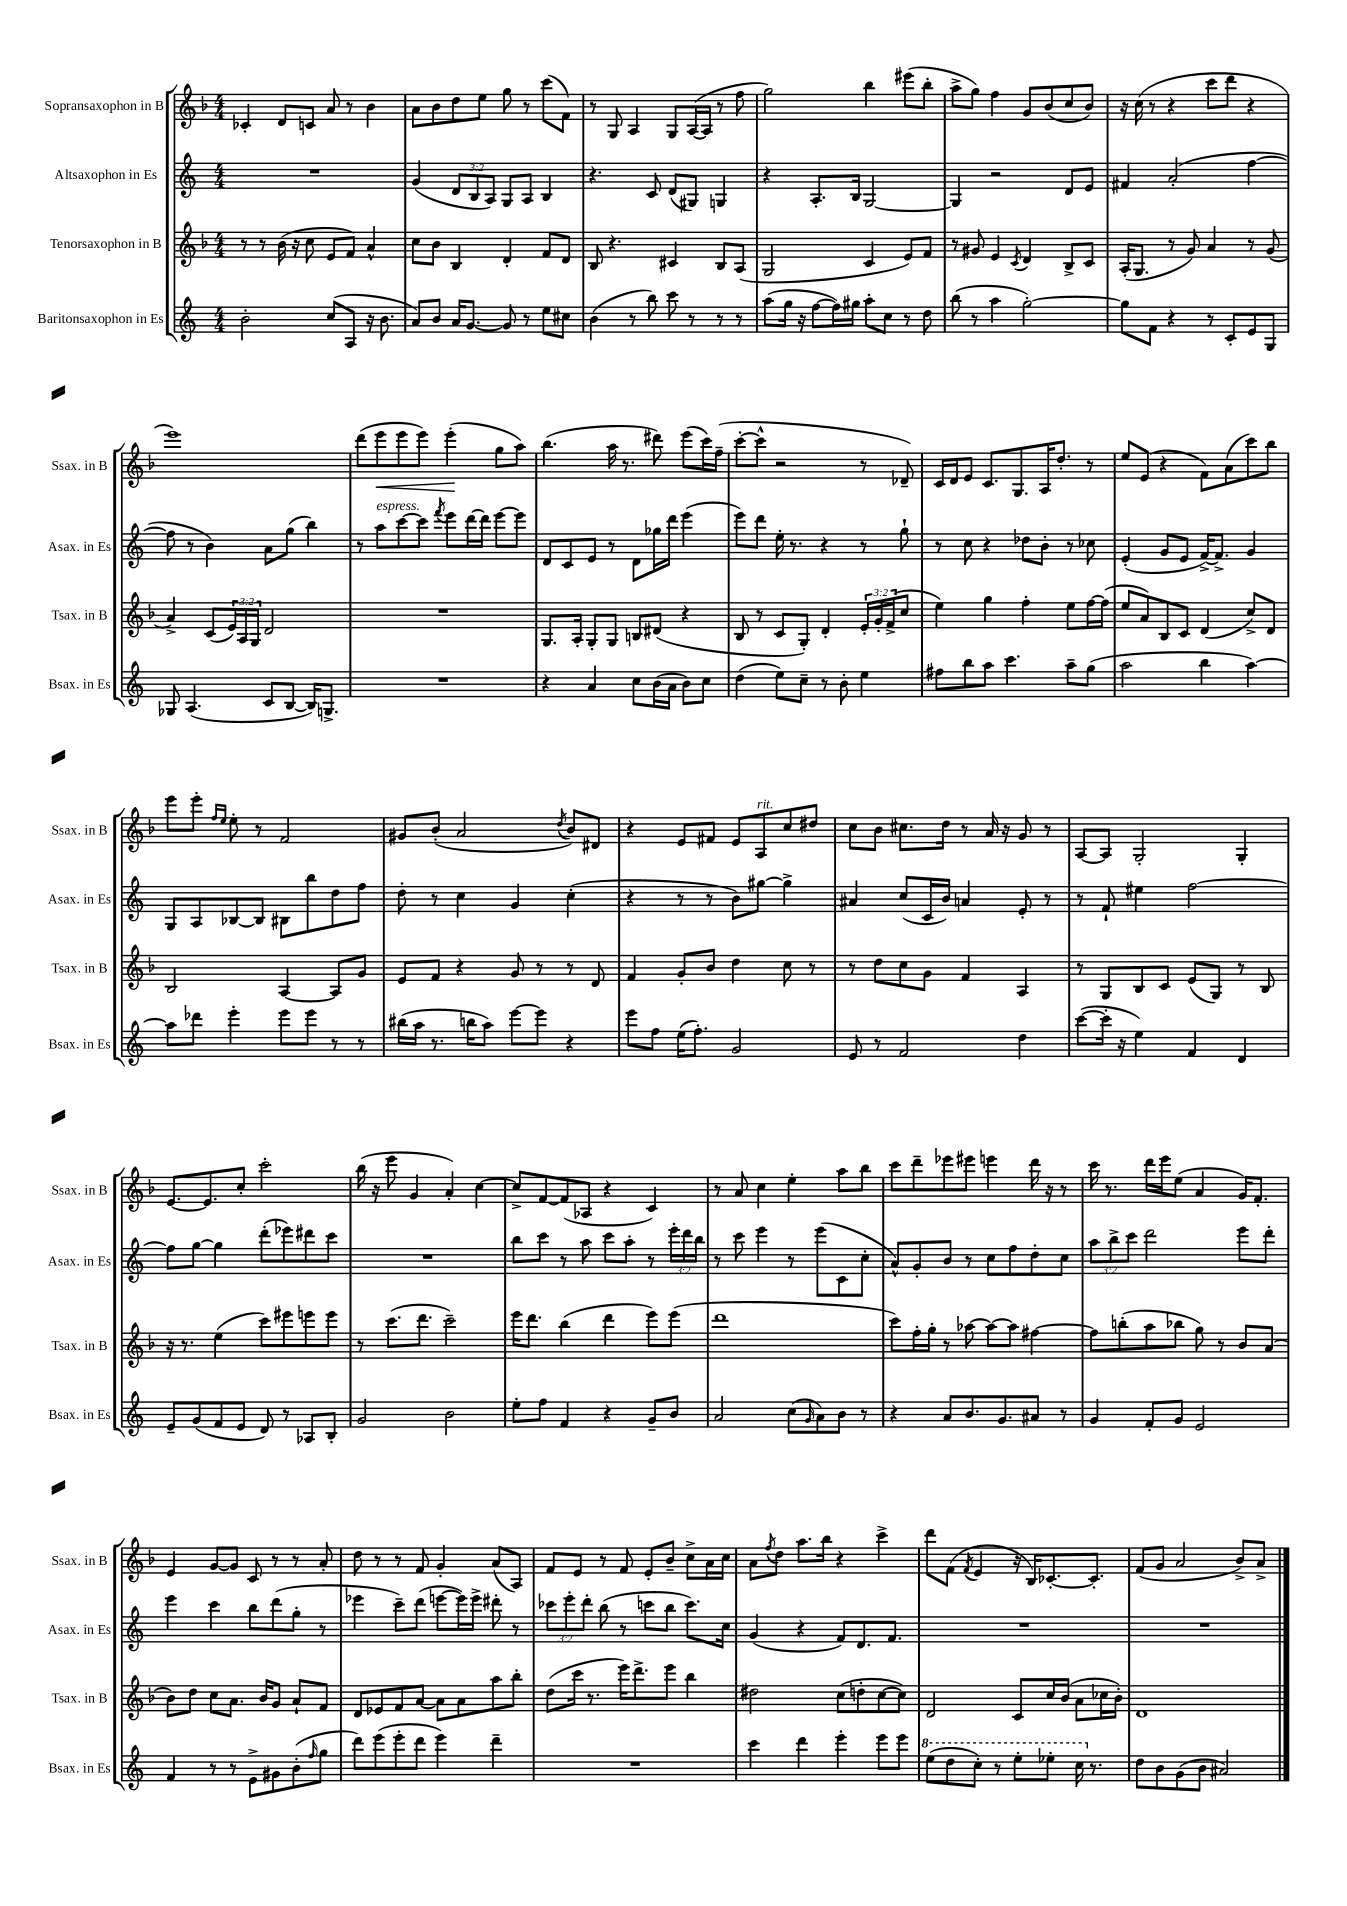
<<
\new StaffGroup <<
\new Staff = "s0" \with { instrumentName = "Sopransaxophon in B" shortInstrumentName = "Ssax. in B" } {
    \clef treble \key f \major \numericTimeSignature \time 4/4
    ces'4-. d'8 c'8 a'8 r8 bes'4 |
    a'8 bes'8 d''8 e''8 g''8 r8 c'''8( f'8) |
    r8 g8 a4 g8 a16~( a16 r8 f''8 |
    g''2) bes''4 eis'''8( bes''8-. |
    a''8-> g''8) f''4 g'8 bes'8( c''8 bes'8) |
    r16 c''16( r8 r4 c'''8 d'''8 r4 |
    e'''1) |
    d'''8( e'''8\< e'''8 e'''8) e'''4-.\!( g''8 a''8) |
    bes''4.( a''16 r8. dis'''8) e'''8( c'''16) f''16--( |
    c'''8~-. c'''8-^ r2 r8 des'8--) |
    c'16 d'16 e'8 c'8. g8. a16 d''8.-. r8 |
    e''8 e'8( r4 f'8) a'8( c'''8) bes''8 |
    e'''8 e'''8-. \grace { f''16 e''16 } e''8-. r8 f'2 |
    gis'8 bes'8-.( a'2 \acciaccatura { d''8 } bes'8) dis'8 |
    r4 e'8 fis'8 e'8 a8^\markup { \italic "rit." } c''8 dis''8 |
    c''8 bes'8 cis''8. d''16 r8 a'16 r16 g'8 r8 |
    a8~ a8 g2-. g4-. |
    e'8.~ e'8. c''8-. c'''2-. |
    bes''16( r16 e'''8 g'4 a'4-.) c''4~ |
    c''8-> f'8~ f'8( aes8 r4 c'4) |
    r8 a'8 c''4 e''4-. a''8 bes''8 |
    c'''8 d'''8-- ees'''8 eis'''8 e'''4 d'''16 r16 r8 |
    c'''16 r8. d'''16 e'''16 e''8( a'4 g'16) f'8.-. |
    e'4 g'8~ g'8 c'8 r8 r8 a'8-. |
    d''8 r8 r8 f'8 g'4-. a'8( a8) |
    f'8 e'8 r8 f'8 e'8-. bes'8-- c''8-> a'16 c''16 |
    a'8 \acciaccatura { f''8 } d''8 a''8. bes''16 r4 c'''4-> |
    d'''8 f'8( \acciaccatura { f'8 } e'4 r16 bes16) ces'8.~-. ces'8.-. |
    f'8( g'8 a'2 bes'8->) a'8-> \bar "|." |
}
\new Staff = "s1" \with { instrumentName = "Altsaxophon in Es" shortInstrumentName = "Asax. in Es" } {
    \clef treble \key c \major \numericTimeSignature \time 4/4 \override Staff.TupletNumber.text = #tuplet-number::calc-fraction-text
    R1 |
    g'4( \tuplet 3/2 { d'8 b8 a8) } g8 a8 b4 |
    r4. c'8 d'8( gis8) g4 |
    r4 a8.-. b16 g2~ |
    g4 r2 d'8 e'8 |
    fis'4 a'2-.( f''4~ |
    f''8 r8 b'4) a'8 g''8( b''4) |
    r8 a''8^\markup { \italic "espress." } c'''8~ c'''8 \acciaccatura { f'''8 } e'''8 d'''16~ d'''16 e'''8~ e'''8 |
    d'8 c'8 e'8 r8 d'8 ges''16 d'''16 e'''4( |
    e'''8) d'''8 e''16-. r8. r4 r8 g''8-! |
    r8 c''8 r4 des''8 b'8-. r8 ces''8 |
    e'4-.( g'8 e'8 f'16~->) f'8.-> g'4 |
    g8 a8 bes8~ bes8 bis8 b''8 d''8 f''8 |
    d''8-. r8 c''4 g'4 c''4-.( |
    r4 r8 r8 b'8) gis''8~ gis''4-> |
    ais'4 c''8( c'16 b'16) a'4 e'8-. r8 |
    r8 f'8-! eis''4 f''2~ |
    f''8 g''8~ g''4 d'''8-.( ees'''8) dis'''8 c'''8 |
    R1 |
    b''8 c'''8 r8 a''8 c'''8 a''8-. r8 \tuplet 3/2 { e'''16-. d'''16 b''16 } |
    r8 c'''8 e'''4 r8 e'''8( c'8 c''8-. |
    a'8-^) g'8-. b'8 r8 c''8 f''8 d''8-. c''8 |
    \tuplet 3/2 { a''8 b''8-> c'''8 } d'''2 e'''8 d'''8-. |
    e'''4 c'''4 b''8 d'''8( g''8-. r8 |
    ees'''4 c'''8--) d'''8( e'''8~ e'''16) e'''16-> dis'''8-. r8 |
    \tuplet 3/2 { ces'''8 e'''8-. d'''8-. } b''8( r8 c'''8 b''8 c'''8.) c''16 |
    g'4( r4 f'8) d'8. f'8. |
    R1 |
    R1 \bar "|." |
}
\new Staff = "s2" \with { instrumentName = "Tenorsaxophon in B" shortInstrumentName = "Tsax. in B" } {
    \clef treble \key f \major \numericTimeSignature \time 4/4 \override Staff.TupletNumber.text = #tuplet-number::calc-fraction-text
    r8 r8 bes'16( r16 c''8 e'8 f'8) a'4-^ |
    c''8 bes'8 bes4 d'4-. f'8 d'8 |
    bes8 r4. cis'4 bes8 a8( |
    g2 c'4 e'8) f'8 |
    r8 gis'8 e'4 \acciaccatura { c'8 } d'4 bes8-> c'8 |
    a16-.( g8. r8 g'8) a'4 r8 g'8( |
    a'4->) c'8( \tuplet 3/2 { e'16) a16 g16 } d'2 |
    R1 |
    g8. a16-. g8-. g8 b8 dis'8( r4 |
    bes8 r8 c'8 g8-.) d'4-. \tuplet 3/2 { e'16-. g'16-. f'16->( } c''8 |
    e''4) g''4 f''4-. e''8 f''16~ f''16( |
    e''8 a'8) bes8 c'8 d'4( c''8->) d'8 |
    bes2 a4~ a8 g'8 |
    e'8 f'8 r4 g'8 r8 r8 d'8 |
    f'4 g'8-. bes'8 d''4 c''8 r8 |
    r8 d''8 c''8 g'8 f'4 a4 |
    r8 g8 bes8 c'8 e'8( g8) r8 bes8 |
    r16 r8. e''4( c'''8) eis'''8 e'''8 e'''8 |
    r8 c'''8.( d'''8. c'''2--) |
    e'''16 d'''8. bes''4( d'''4 e'''8) e'''8( |
    d'''1 |
    c'''8) f''16-. g''16-. r8 aes''8~ aes''8~ aes''8 fis''4~ |
    fis''8 b''8-.( a''8 bes''8 g''8) r8 bes'8 a'8( |
    bes'8) d''8 c''8 a'8. bes'16 g'8 a'8-! f'8 |
    d'8 ees'8 f'8 a'8~ a'8 a'8 a''8 bes''8-. |
    d''8( c'''16 r8. e'''16) d'''8.-> e'''8 bes''4 |
    dis''2 c''8( d''8-. c''8~ c''8) |
    d'2 c'8 c''16 bes'16( a'8 ces''16 bes'16-.) |
    d'1 \bar "|." |
}
\new Staff = "s3" \with { instrumentName = "Baritonsaxophon in Es" shortInstrumentName = "Bsax. in Es" } {
    \clef treble \key c \major \numericTimeSignature \time 4/4
    b'2-. c''8( a8 r16 b'8. |
    a'8) b'8 a'16 g'8.~ g'8 r8 e''8 cis''8 |
    b'4( r8 b''8) c'''8 r8 r8 r8 |
    a''8( g''16 r16 f''8~ f''16) gis''16 a''8-. c''8 r8 d''8 |
    b''8( r8 a''4 g''2~-.) |
    g''8 f'8 r4 r8 c'8-. e'8 g8 |
    ges8 a4.( c'8 b8~ b16) g8.-> |
    R1 |
    r4 a'4 c''8 b'16( a'16 b'8) c''8 |
    d''4( e''8) c''8-- r8 b'8-. e''4 |
    fis''8 b''8 a''8 c'''4. a''8-- g''8( |
    a''2 b''4 a''4~) |
    a''8 des'''8 e'''4-. e'''8 e'''8 r8 r8 |
    bis''16( a''16 r8. b''16 a''8) e'''8~ e'''8 r4 |
    e'''8 f''8 e''16( f''8.-.) g'2 |
    e'8 r8 f'2 d''4 |
    c'''8~( c'''16-. r16 e''4) f'4 d'4 |
    e'8-- g'8( f'8 e'8 d'8) r8 aes8 b8-. |
    g'2 b'2 |
    e''8-. f''8 f'4 r4 g'8-- b'8 |
    a'2 c''8( \grace { g'16 } a'8) b'8 r8 |
    r4 a'8 b'8. g'8. ais'8 r8 |
    g'4 f'8-. g'8 e'2 |
    f'4 r8 r8 e'8-> gis'8 b'8-.( \grace { f''16 } g''8 |
    d'''8) e'''8( e'''8-. d'''8 e'''4) d'''4-- |
    R1 |
    c'''4 d'''4 e'''4-. e'''8 e'''8 |
    \ottava #1 e'''8( d'''8 c'''8-.) r8 e'''8-. ees'''8-. c'''16 \ottava #0 r8. |
    d''8 b'8 g'8( b'8 ais'2) \bar "|." |
}
>>
>>
\layout { \context { \Score \remove "Bar_number_engraver" } }
